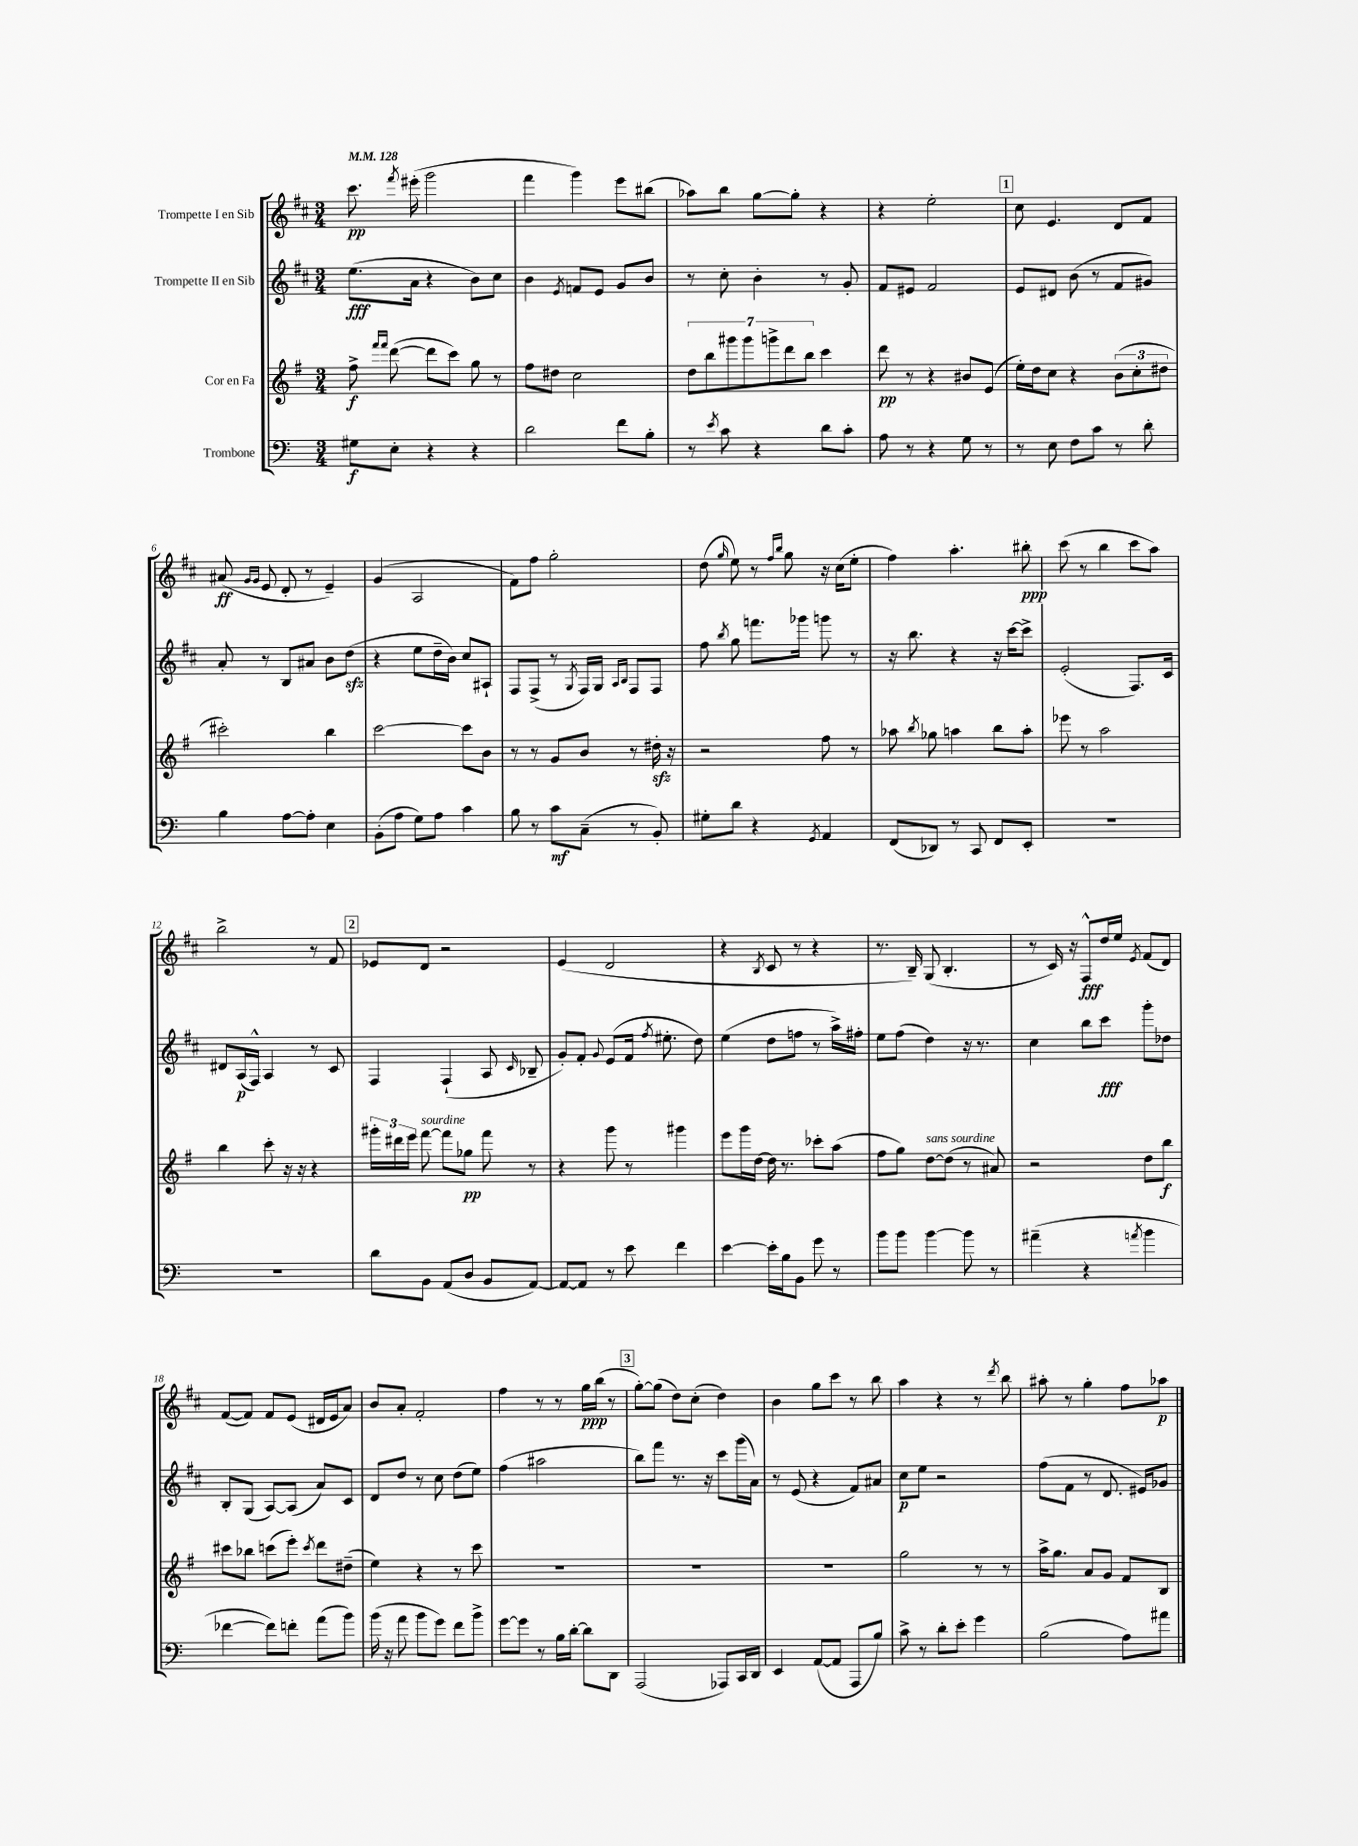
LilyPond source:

<<
\new StaffGroup <<
\new Staff = "s0" \with { instrumentName = "Trompette I en Sib" } {
    \clef treble \key d \major \numericTimeSignature \time 3/4 \tempo 4 = 128
    \autoBeamOff cis'''8.\pp \acciaccatura { fis'''8 } eis'''16-.( g'''2 |
    fis'''4 g'''4) e'''8[ bis''8]( |
    aes''8[) b''8] g''8[~ g''8]-. r4 |
    r4 e''2-. |
    \mark \markup { \box "1" } cis''8 e'4. d'8[ fis'8] |
    ais'8\ff( \grace { g'16[ g'16] } e'8 d'8-. r8 e'4--) |
    g'4( a2 |
    fis'8[) fis''8] g''2-. |
    d''8( \grace { g''16 } e''8) r8 \grace { fis''16[ b''16] } g''8 r16 cis''16[( e''8]-. |
    fis''4) a''4.-. bis''8-.\ppp |
    cis'''8( r8 b''4 cis'''8[ a''8]) |
    b''2-> r8 fis'8 |
    \mark \markup { \box "2" } ees'8[ d'8] r2 |
    e'4( d'2 |
    r4 \acciaccatura { b8 } cis'8 r8 r4 |
    r8. b16--) g8( b4.-. |
    r8 cis'16) r16 fis8[-^\fff d''16 e''16] \acciaccatura { e'8 } fis'8[( d'8]) |
    fis'8[~( fis'8]) fis'8[ e'8]( dis'16[ e'16 a'8]) |
    b'8[ a'8]-. fis'2-. |
    fis''4 r8 r8 g''16[\ppp b''16]( r8 |
    \mark \markup { \box "3" } g''8[~-.) g''8]( d''8[) cis''8]-.( d''4) |
    b'4 g''8[ cis'''8] r8 b''8 |
    a''4 r4 r8 \acciaccatura { d'''8 } b''8 |
    ais''8-. r8 g''4-. fis''8[ aes''8]\p \bar "|." |
}
\new Staff = "s1" \with { instrumentName = "Trompette II en Sib" } {
    \clef treble \key d \major \numericTimeSignature \time 3/4
    \autoBeamOff e''8.[\fff( a'16] r4 b'8[) cis''8] |
    b'4 \acciaccatura { e'8 } f'8[ e'8] g'8[ b'8] |
    r8 cis''8-. b'4-. r8 g'8-. |
    fis'8[ eis'8] fis'2 |
    \mark \markup { \box "1" } e'8[ dis'8] b'8( r8 fis'8[ gis'8]) |
    a'8-. r8 b8[ ais'8] b'8[ d''8]\sfz( |
    r4 e''8[ d''16-- b'16]) cis''8[ ais8]-! |
    fis8[ fis8]->( r8 \acciaccatura { g8 } fis16[) g16] \grace { a16[ b16] } fis8[ fis8] |
    fis''8 \acciaccatura { b''8 } g''8 f'''8.[ ges'''16] g'''8 r8 |
    r16 b''8. r4 r16 cis'''16[~ cis'''8]-> |
    e'2-.( fis8.[) cis'16] |
    dis'8[ a16\p( fis16]-^) a4 r8 cis'8 |
    \mark \markup { \box "2" } fis4 fis4-!( a8 \grace { cis'16 } bes8-- |
    g'8[-.) fis'8]-. \appoggiatura { g'8 } e'8[( fis'16] \acciaccatura { fis''8 } eis''8.-. d''8) |
    e''4( d''8[ f''8] r8 a''16[->) fis''16]-. |
    e''8[ fis''8]( d''4) r16 r8. |
    cis''4 b''8[ cis'''8]\fff g'''8[-. des''8] |
    b8[-. g8]( a8[~) a8]( a'8[) cis'8] |
    d'8[ d''8] r8 cis''8 d''8[( e''8]) |
    fis''4( ais''2 |
    \mark \markup { \box "3" } b''8[) fis'''8] r8. r16 cis'''8[ g'''16( a'16]) |
    r8 e'8( r4 fis'8[) ais'8] |
    cis''8[\p e''8] r2 |
    fis''8[( fis'8] r8 d'8. eis'16[) ges'8] \bar "|." |
}
\new Staff = "s2" \with { instrumentName = "Cor en Fa" } {
    \clef treble \key g \major \numericTimeSignature \time 3/4
    \autoBeamOff fis''8->\f \grace { fis'''16[ fis'''16] } d'''8~( d'''8[ c'''8]) g''8 r8 |
    fis''8[ dis''8] c''2 |
    \tuplet 7/4 { d''8[ b''8 gis'''8 gis'''8 g'''8-> d'''8 b''8] } c'''4 |
    d'''8\pp r8 r4 bis'8[ e'8]( |
    \mark \markup { \box "1" } e''16[-.) d''16 c''8] r4 \tuplet 3/2 { b'8[( c''8-. dis''8] } |
    cis'''2-.) b''4 |
    c'''2~ c'''8[ b'8] |
    r8 r8 g'8[ b'8] r8 dis''16-.\sfz r16 |
    r2 fis''8 r8 |
    aes''8 \acciaccatura { b''8 } ges''8 a''4 b''8[ a''8]-. |
    ees'''8 r8 a''2 |
    b''4 c'''8-. r16 r16 r4 |
    \mark \markup { \box "2" } \tuplet 3/2 { gis'''16[-. dis'''16 e'''16] } fis'''8~^\markup { \italic "sourdine" } fis'''8[ ges''8]\pp fis'''8 r8 |
    r4 g'''8 r8 gis'''4 |
    e'''8[ g'''16 d''16]~ d''16 r8. ces'''8[-. a''8]( |
    fis''8[ g''8]) d''8[~^\markup { \italic "sans sourdine" } d''8]( r8 ais'8) |
    r2 d''8[ b''8]\f |
    cis'''8[ bes''8] c'''8[( e'''8]-.) \acciaccatura { c'''8 } d'''8[ dis''8]--( |
    e''4) r4 r8 c'''8 |
    R2. |
    \mark \markup { \box "3" } R2. |
    R2. |
    g''2 r8 r8 |
    a''16[-> g''8.] a'8[ g'8] fis'8[ b8] \bar "|." |
}
\new Staff = "s3" \with { instrumentName = "Trombone" } {
    \clef bass \key c \major \numericTimeSignature \time 3/4
    \autoBeamOff gis8[\f e8]-. r4 r4 |
    d'2 f'8[ b8]-. |
    r8 \acciaccatura { e'8 } c'8 r4 d'8[ c'8]-. |
    a8 r8 r4 g8 r8 |
    \mark \markup { \box "1" } r8 e8 f8[ c'8] r8 d'8-. |
    b4 a8[~ a8]-. e4 |
    b,8[-.( a8] g8[) a8] c'4 |
    b8 r8 c'8[\mf c8]--( r8 b,8-.) |
    gis8[-. d'8] r4 \acciaccatura { g,8 } a,4 |
    f,8[( des,8]) r8 c,8 f,8[ e,8]-. |
    R2. |
    R2. |
    \mark \markup { \box "2" } d'8[ b,8] a,8[( d8] b,8[ a,8]~) |
    a,8[~ a,8] r8 e'8 f'4 |
    e'4~ e'16[-. b16 b,8] g'8 r8 |
    b'8[ b'8] b'4~ b'8 r8 |
    ais'4--( r4 \acciaccatura { a'8 } b'4 |
    fes'4~ fes'8[) f'8]-. a'8[( b'8]) |
    b'16( r16 a'8 b'8[ g'8]) f'8[ b'8]-> |
    g'8[~ g'8] r8 b16[ d'16]~-. d'8[ d,8] |
    \mark \markup { \box "3" } a,,2( aes,,8[) c,16 d,16] |
    e,4 a,8[~( a,8] a,,8[ b8]) |
    c'8-> r8 d'8[-. e'8]-. g'4 |
    b2( a8[) ais'8] \bar "|." |
}
>>
>>
